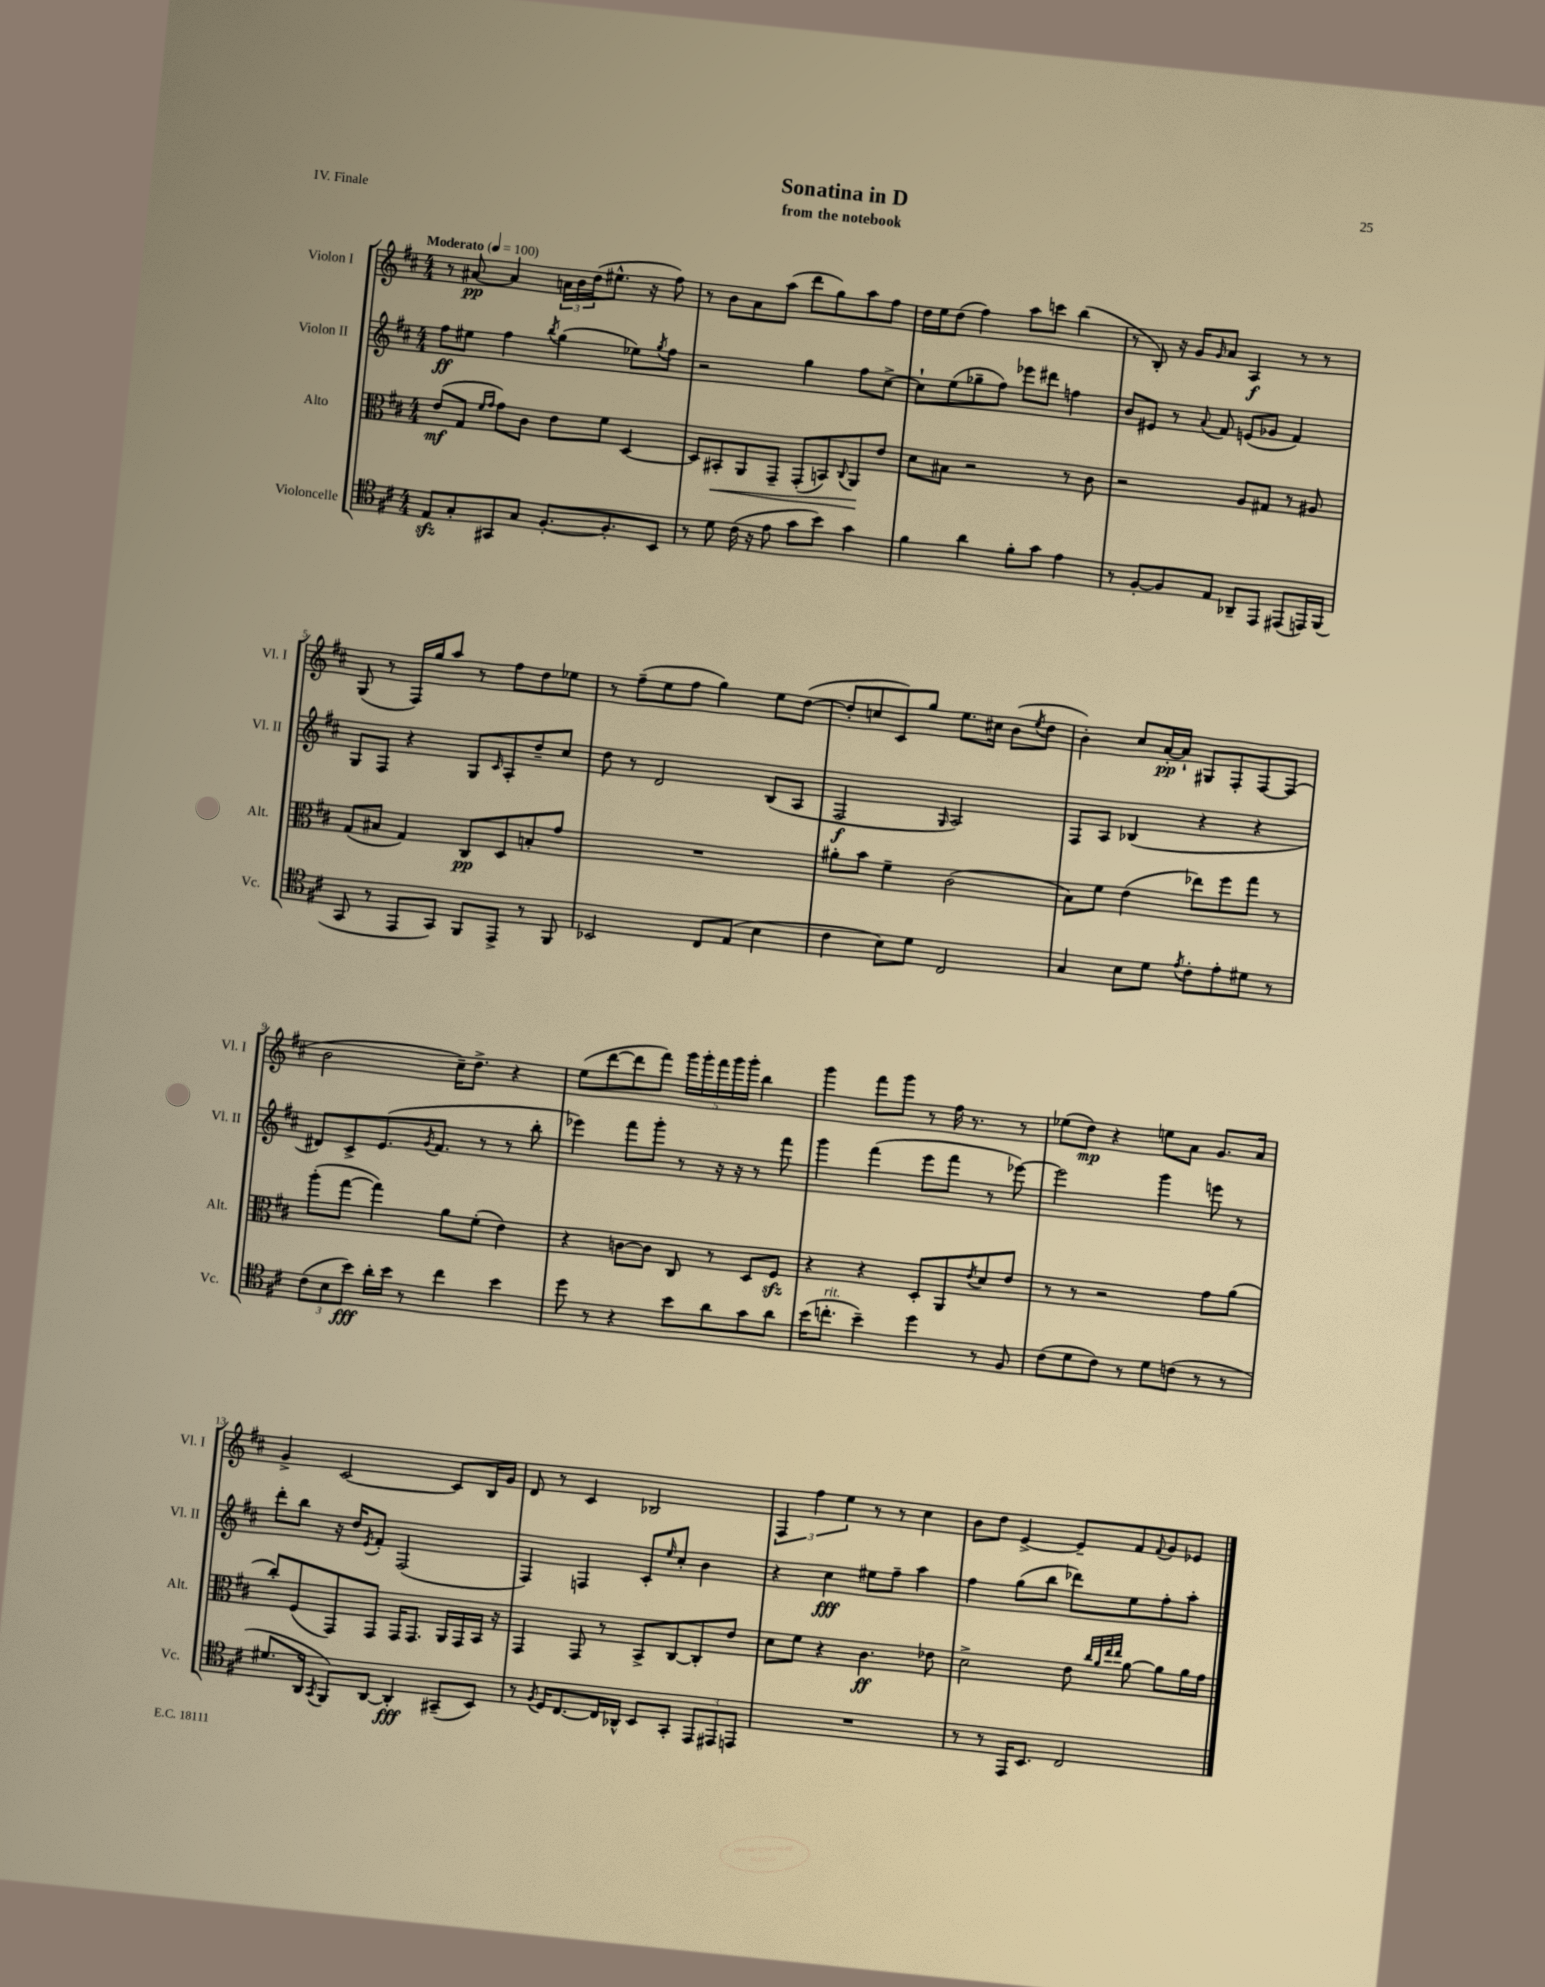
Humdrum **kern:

**kern	**dynam	**kern	**dynam	**kern	**dynam	**kern	**dynam
*part4	*part4	*part3	*part3	*part2	*part2	*part1	*part1
*staff4	*staff4	*staff3	*staff3	*staff2	*staff2	*staff1	*staff1
*I"Violoncelle	*	*I"Alto	*	*I"Violon II	*	*I"Violon I	*
*I'Vc.	*	*I'Alt.	*	*I'Vl. II	*	*I'Vl. I	*
*clefC4	*	*clefC3	*	*clefG2	*	*clefG2	*
*k[f#c#]	*	*k[f#c#]	*	*k[f#c#]	*	*k[f#c#]	*
*M4/4	*	*M4/4	*	*M4/4	*	*M4/4	*
*MM100	*	*MM100	*	*MM100	*	*MM100	*
=1	=1	=1	=1	=1	=1	=1	=1
!	!	!	!	!	!	!LO:TX:a:B:t=Moderato	!
8Ezz/L	.	(8e/L	mf	8ff#\L	ff	8r	.
8G'/	.	8G/J	.	8ee#X\J	.	[8a#X/	pp
.	.	16qqf#/LL	.	.	.	.	.
.	.	16qqg/JJ	.	.	.	.	.
8GG#X/	.	8g\L)	.	4ff#\	.	4a#/]	.
8G/J	.	8c#\J	.	.	.	.	.
.	.	.	.	8qbb/	.	.	.
[8.F#'/L	.	8e\L	.	(4gg\	.	24an\LL	.
.	.	.	.	.	.	24b\	.
.	.	.	.	.	.	(24dd\J	.
.	.	8f#\J	.	.	.	8.ee#X^^\J	.
8.F#'/]	.	.	.	.	.	.	.
.	.	[4D/	.	8ee-X\L)	.	.	.
.	.	.	.	.	.	16r	.
.	.	.	.	8qgg/	.	.	.
8BB/J	.	.	.	8ff#\J	.	8ff#\)	.
=2	=2	=2	=2	=2	=2	=2	=2
8r	.	8D/L]	.	2r	.	8r	.
!	!	!	!LO:HP:b	!	!	!	!
8d\	.	8BB#X'/	<	.	.	8b\L	.
(16c#\	.	8AA/	.	.	.	8a\	.
16r	.	.	.	.	.	.	.
8e\	.	8GG~/J	.	.	.	(8aa\J	.
8g\L	.	(8GG'/L	.	4gg\	.	8ddd\L	.
8b\J)	.	8BBn/)	.	.	.	8gg\)	.
.	.	8qqC#/	.	.	.	.	.
4g\	.	8AA/	.	8ff#\L	.	8aa\	.
.	.	8e/J	[	[8cc#^\J	.	8ff#\J	.
=3	=3	=3	=3	=3	=3	=3	=3
4f#\	.	8d\L	.	8cc#`\L]	.	16dd\LL	.
.	.	.	.	.	.	16ee\J	.
.	.	8B#X\J	.	(8ee\	.	(8dd\J	.
4a\	.	2r	.	8gg-X~\	.	4ff#\)	.
.	.	.	.	8ff#\J)	.	.	.
8f#'\L	.	.	.	8eee-X\L	.	8aa\L	.
8g\J	.	.	.	8ddd#X\J	.	8cccn\J	.
4e\	.	8r	.	4ffn\	.	(4bb\	.
.	.	8c#\	.	.	.	.	.
=4	=4	=4	=4	=4	=4	=4	=4
8r	.	2r	.	8b/L	.	8r	.
[8F#'/L	.	.	.	8e#X/J	.	8B'/)	.
8F#/]	.	.	.	8r	.	16r	.
.	.	.	.	.	.	16g/KL	.
.	.	.	.	8qqa/	.	16qqg/	.
8E/J	.	.	.	8f#/	.	8a/J	.
8AA-X~/L	.	8A/L	.	(8en/L	.	4A/	f
8EE/J	.	8G#X/J	.	8g-X/J	.	.	.
(8EE#X/L	.	8r	.	4f#/)	.	8r	.
16EEn/L)	.	8A#X/	.	.	.	8r	.
(16FF#/JJ	.	.	.	.	.	.	.
!!LO:LB:g=z
=5	=5	=5	=5	=5	=5	=5	=5
8GG/	.	(8G/L	.	8G/L	.	(8G/	.
8r	.	8B#X/J	.	8F#/J	.	8r	.
8EE/L	.	4G/)	.	4r	.	16F#/LL)	.
.	.	.	.	.	.	16gg/J	.
8GG/J)	.	.	.	.	.	8aa/J	.
8FF#/L	.	8C#/L	pp	8G/L	.	8r	.
.	.	.	.	16qqc#/	.	.	.
8EE^/J	.	8D/	.	8A'/	.	8ff#\L	.
8r	.	8Bn'/	.	8dd~/	.	8dd\	.
8FF#/	.	8g/J	.	8cc#/J	.	8ee-X\J	.
=6	=6	=6	=6	=6	=6	=6	=6
2BB-X/	.	1r	.	8dd\	.	8r	.
.	.	.	.	8r	.	(8ff#~\L	.
.	.	.	.	2d/	.	8ee\	.
.	.	.	.	.	.	8ff#\J	.
8C#/L	.	.	.	.	.	4gg\)	.
(8E/J	.	.	.	.	.	.	.
4B\	.	.	.	(8B/L	.	8ee\L	.
.	.	.	.	8A/J	.	([8dd\J	.
=7	=7	=7	=7	=7	=7	=7	=7
4c#\	.	8a#X'\L	.	2F#/	f	8dd'/L]	.
.	.	8b\J	.	.	.	8ccn/	.
8B\L)	.	4f#~\	.	.	.	8c#/)	.
8d\J	.	.	.	.	.	8gg/J	.
.	.	.	.	16qqG/	.	.	.
2C#/	.	(2c#\	.	2A/)	.	8.ee\L	.
.	.	.	.	.	.	16cc#X\Jk	.
.	.	.	.	.	.	(8b\L	.
.	.	.	.	.	.	8qee/	.
.	.	.	.	.	.	8dd\J	.
=8	=8	=8	=8	=8	=8	=8	=8
4G/	.	8B\L)	.	8F#/L	.	4b'\)	.
.	.	8f#\J	.	8A/J	.	.	.
8B\L	.	(4e\	.	(4B-X/	.	8cc#/L	.
8d\J	.	.	.	.	.	[16a'/L	pp
.	.	.	.	.	.	16a`/JJ]	.
8qe/	.	.	.	.	.	.	.
8c#'\L	.	8ee-X\L)	.	4r	.	8G#X/L	.
8e'\	.	8ff#\	.	.	.	8F#'/	.
8d#X\J	.	8gg\J	.	4r	.	[8F#/	.
8r	.	8r	.	.	.	(8F#/J]	.
!!LO:LB:g=z
=9	=9	=9	=9	=9	=9	=9	=9
(12c#\L	.	(8aa'\L	.	8d#X/L)	.	2b\	.
12B\	.	.	.	.	.	.	.
.	.	[8gg\J	.	8c#^/	.	.	.
12b\J)	fff	.	.	.	.	.	.
16a'\LL	.	4gg\])	.	(8.e/	.	.	.
16b\JJ	.	.	.	.	.	.	.
8r	.	.	.	.	.	.	.
.	.	.	.	8qg/	.	.	.
.	.	.	.	8.f#/J	.	.	.
4cc#\	.	8a\L	.	.	.	16cc#~\KL)	.
.	.	.	.	.	.	8.dd^\J	.
.	.	(8f#'\J	.	8r	.	.	.
4b\	.	4e\)	.	8r	.	4r	.
.	.	.	.	8bb'\	.	.	.
=10	=10	=10	=10	=10	=10	=10	=10
8dd\	.	4r	.	4eee-X\)	.	(8ee\L	.
8r	.	.	.	.	.	[8ddd\	.
4r	.	[8cn\L	.	8fff#\L	.	8ddd\]	.
.	.	8c\J]	.	8ggg'\J	.	8fff#\J)	.
8b\L	.	8C#/	.	8r	.	20ggg\LL	.
.	.	.	.	.	.	20ggg'\	.
.	.	.	.	.	.	20fff#\	.
8a\	.	8r	.	16r	.	.	.
.	.	.	.	.	.	20ggg\	.
.	.	.	.	16r	.	.	.
.	.	.	.	.	.	20ggg'\JJ	.
8g\	.	8D/L	.	8r	.	4bb\	.
8a\J	.	8F#zz/J	.	8fff#\	.	.	.
=11	=11	=11	=11	=11	=11	=11	=11
(16b\KL	.	4r	.	4ggg\	.	4ggg\	.
!LO:TX:a:i:t=rit.	!	!	!	!	!	!	!
8.ccn'\J	.	.	.	.	.	.	.
4b~\)	.	4r	.	(4fff#\	.	8fff#\L	.
.	.	.	.	.	.	8ggg\J	.
4dd\	.	8D'/L	.	8eee\L	.	8r	.
.	.	8AA/	.	8fff#\J	.	16ff#\	.
.	.	.	.	.	.	8.r	.
.	.	8qe/	.	.	.	.	.
8r	.	8d/	.	8r	.	.	.
8F#/	.	8e/J	.	[8eee-X\)	.	8r	.
=12	=12	=12	=12	=12	=12	=12	=12
(8c#\L	.	8r	.	2eee-\]	.	(8ee-X\L	.
8d\	.	8r	.	.	.	8dd\J)	mp
8c#\J)	.	2r	.	.	.	4r	.
8r	.	.	.	.	.	.	.
8d\L	.	.	.	4ggg\	.	8een\L	.
(8cn\J	.	.	.	.	.	8a\J	.
8r	.	8g\L	.	8eeen\	.	8.g/L	.
8r	.	(8a\J	.	8r	.	.	.
.	.	.	.	.	.	16a/Jk	.
!!LO:LB:g=z
=13	=13	=13	=13	=13	=13	=13	=13
8.d#X/L	.	8cc#'/L)	.	8ddd'\L	.	4g^/	.
.	.	(8F#/	.	8bb\J	.	.	.
16AA/Jk	.	.	.	.	.	.	.
8qGG/	.	.	.	.	.	.	.
8FF#/L)	.	8GG/)	.	16r	.	[2c#/	.
.	.	.	.	16dd/KL	.	.	.
.	.	.	.	8qe/	.	.	.
[8AA/J	.	8GG/J	.	8f#'/J	.	.	.
4AA'/]	fff	16GG/KL	.	(2F#/	.	.	.
.	.	8.GG/J	.	.	.	.	.
(8GG#X~/L	.	16AA/LL	.	.	.	8c#/L]	.
.	.	16GG/	.	.	.	.	.
8BB/J)	.	16BB/JJ	.	.	.	16B/L	.
.	.	16r	.	.	.	16g/JJ	.
=14	=14	=14	=14	=14	=14	=14	=14
8r	.	4GG/	.	4F#/)	.	8d/	.
8qF#/	.	.	.	.	.	.	.
16D/KL	.	.	.	.	.	8r	.
[8.C#/	.	.	.	.	.	.	.
.	.	8GG/	.	4Fn/	.	4c#/	.
16C#/L]	.	8r	.	.	.	.	.
16AA-X^^/JJ	.	.	.	.	.	.	.
8BB/L	.	8BB^/L	.	8c#'/L	.	2B-X/	.
.	.	.	.	16qqee/	.	.	.
8GG'/J	.	[8C#/	.	8cc#'/J	.	.	.
12EE/L	.	8C#'/]	.	4b\	.	.	.
12EE#X/	.	.	.	.	.	.	.
.	.	8e/J	.	.	.	.	.
12EEn/J	.	.	.	.	.	.	.
=15	=15	=15	=15	=15	=15	=15	=15
1r	.	8d\L	.	4r	.	6F#/	.
.	.	8f#\J	.	.	.	.	.
.	.	.	.	.	.	6ff#\	.
.	.	4r	.	4cc#\	fff	.	.
.	.	.	.	.	.	6ee\	.
.	.	4.c#\	ff	8ee#X\L	.	8r	.
.	.	.	.	8ff#~\J	.	8r	.
.	.	.	.	4aa\	.	4cc#\	.
.	.	8e-X\	.	.	.	.	.
=16	=16	=16	=16	=16	=16	=16	=16
8r	.	2d^\	.	4ff#\	.	8b\L	.
8r	.	.	.	.	.	8dd\J	.
16EE/KL	.	.	.	(8gg\L	.	[4e^/	.
8.BB/J	.	.	.	.	.	.	.
.	.	.	.	8bb\J	.	.	.
2C#/	.	8e\	.	8ddd-X\L)	.	8e~/L]	.
.	.	32qqcc#/LLL	.	.	.	.	.
.	.	32qqa/	.	.	.	.	.
.	.	32qqee/	.	.	.	.	.
.	.	32qqee/JJJ	.	.	.	.	.
.	.	[8a\	.	8ee\	.	8f#/	.
.	.	.	.	.	.	8qqf#/	.
.	.	8a\L]	.	8ff#'\	.	8g/	.
.	.	16a\L	.	8aa'\J	.	8e-X/J	.
.	.	16g\JJ	.	.	.	.	.
==	==	==	==	==	==	==	==
*-	*-	*-	*-	*-	*-	*-	*-
